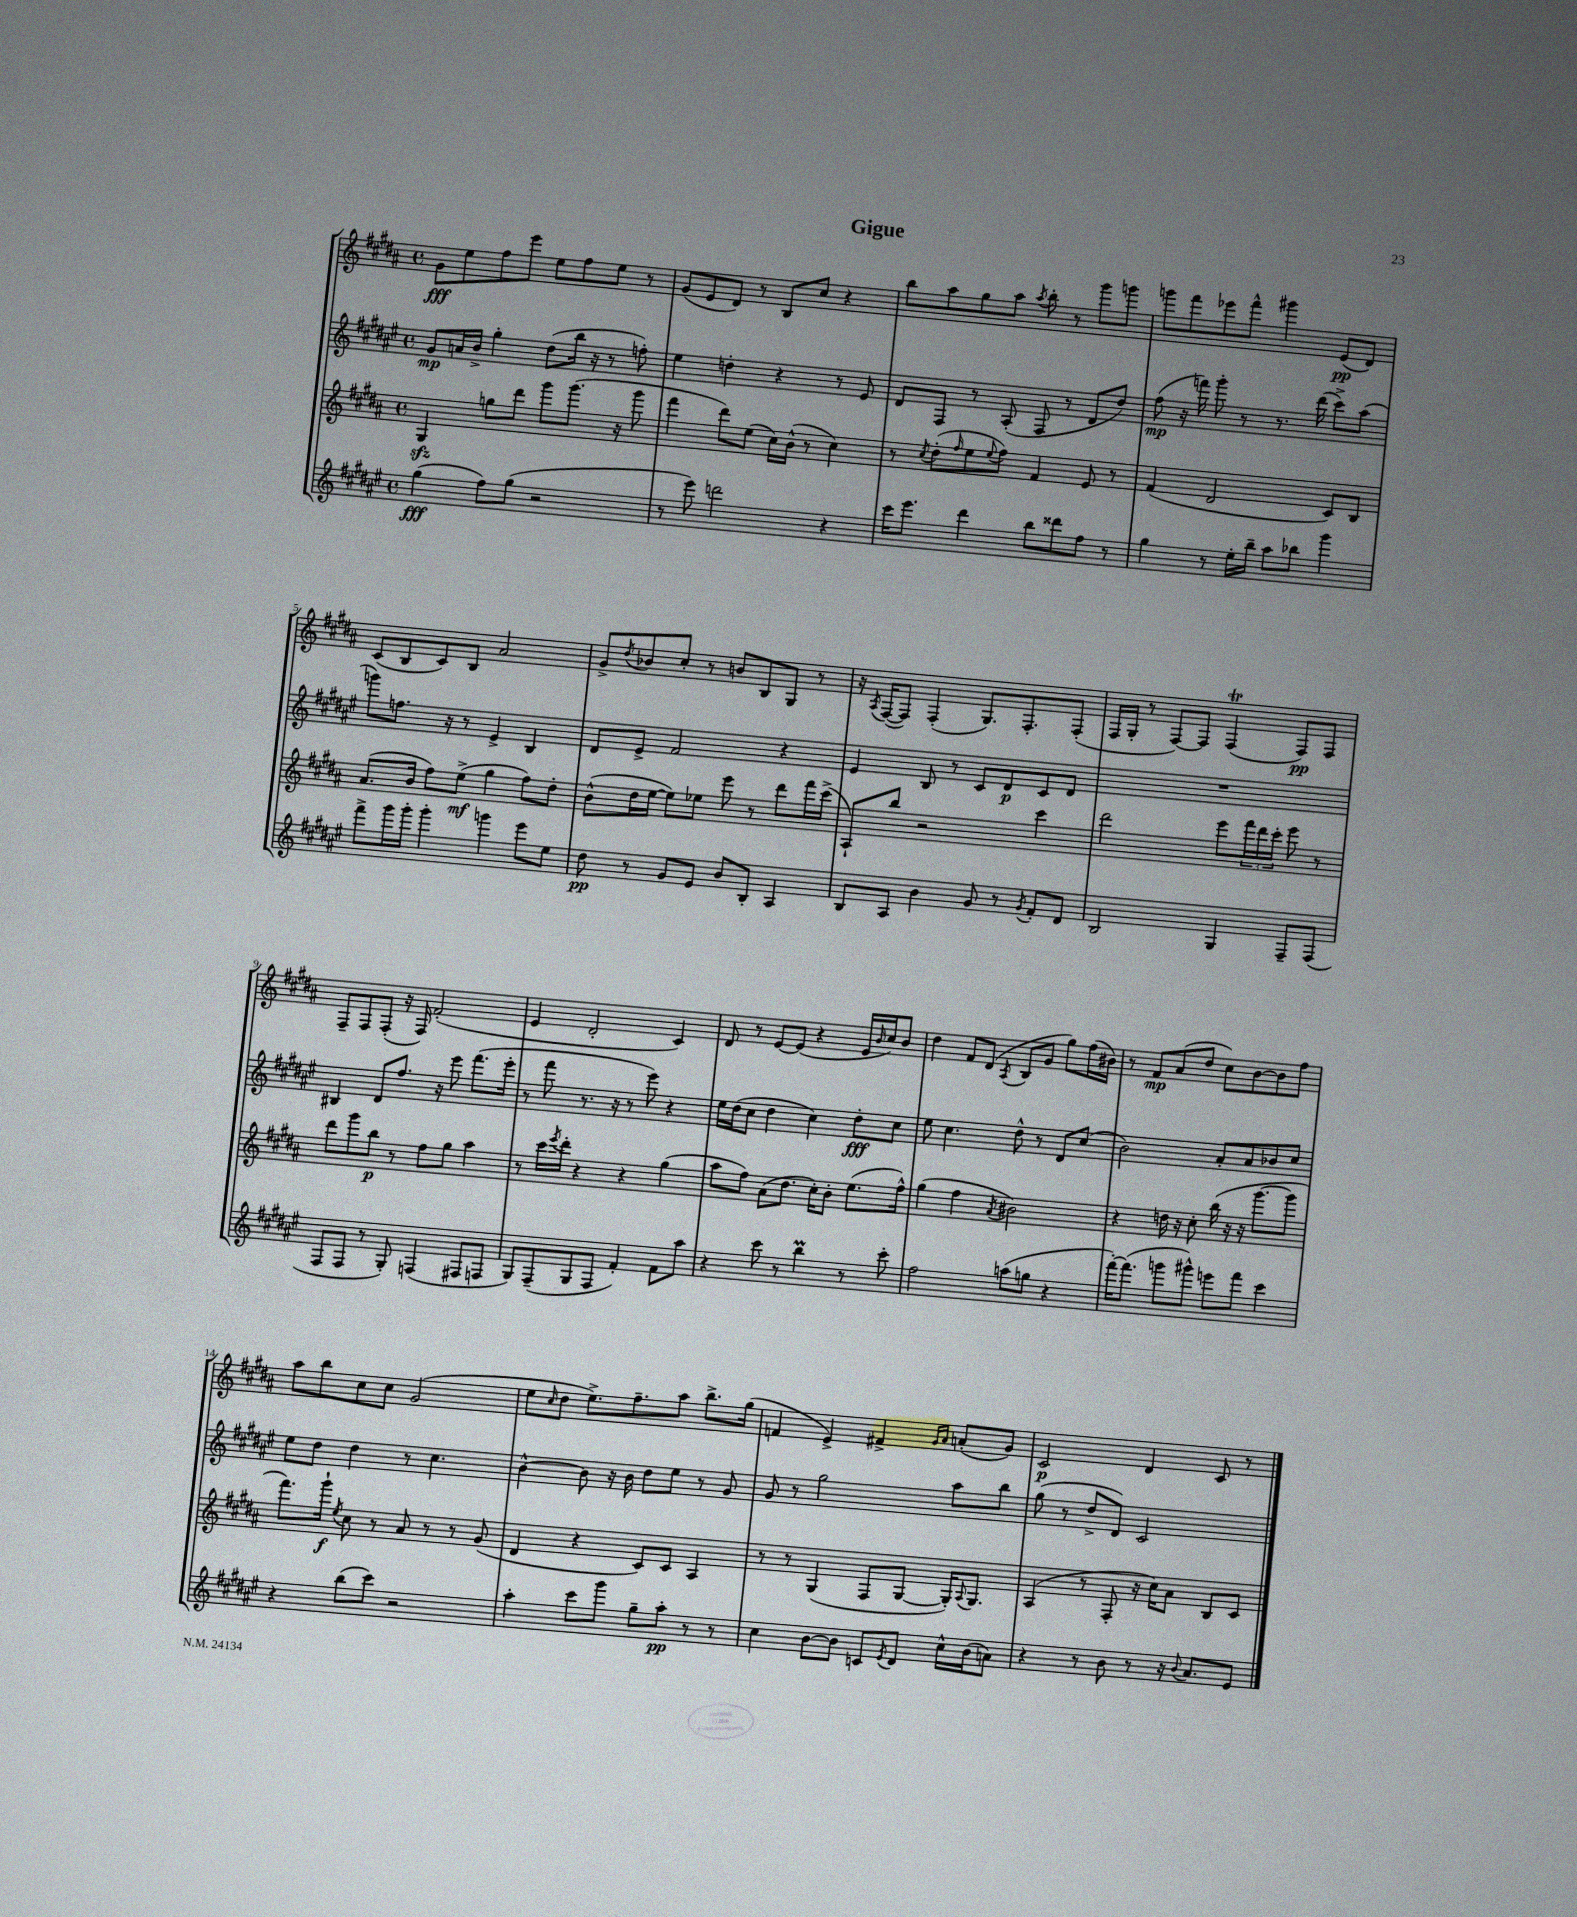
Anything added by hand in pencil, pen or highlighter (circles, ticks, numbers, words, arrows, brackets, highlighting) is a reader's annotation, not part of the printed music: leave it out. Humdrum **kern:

**kern	**dynam	**kern	**dynam	**kern	**dynam	**kern	**dynam
*part4	*part4	*part3	*part3	*part2	*part2	*part1	*part1
*staff4	*staff4	*staff3	*staff3	*staff2	*staff2	*staff1	*staff1
*clefG2	*	*clefG2	*	*clefG2	*	*clefG2	*
*k[f#c#g#d#a#e#]	*	*k[f#c#g#d#a#]	*	*k[f#c#g#d#a#e#]	*	*k[f#c#g#d#a#]	*
*M4/4	*	*M4/4	*	*M4/4	*	*M4/4	*
*met(c)	*	*met(c)	*	*met(c)	*	*met(c)	*
=1	=1	=1	=1	=1	=1	=1	=1
(4gg#\	fff	4G#zz/	.	8g#/L	mp	8g#\L	fff
.	.	.	.	16an/L	.	8ee\	.
.	.	.	.	16b^/JJ	.	.	.
8ff#\L)	.	8ggn\L	.	4gg#'\	.	8ff#\	.
(8gg#\J	.	8ddd#\J	.	.	.	8eee\J	.
2r	.	8ggg#\L	.	(8dd#\L	.	8ee\L	.
.	.	(8.ggg#\J	.	16bb\Jk	.	8ff#\	.
.	.	.	.	16r	.	.	.
.	.	.	.	8r	.	8ee\J	.
.	.	16r	.	.	.	.	.
.	.	8ggg#\	.	8ffn'\)	.	8r	.
=2	=2	=2	=2	=2	=2	=2	=2
8r	.	4fff#\	.	4ee#\	.	(8g#/L	.
8eee#\)	.	.	.	.	.	8e/	.
2dddn\	.	8ddd#\L)	.	4ddn'\	.	8d#/J)	.
.	.	(8ee\J	.	.	.	8r	.
.	.	16cc#\LL)	.	4r	.	8B/L	.
.	.	(16b^^\JJ	.	.	.	.	.
.	.	8r	.	.	.	8cc#/J	.
4r	.	4cc#\)	.	8r	.	4r	.
.	.	.	.	8e#/	.	.	.
=3	=3	=3	=3	=3	=3	=3	=3
16ccc#\KL	.	8r	.	8d#/L	.	8bb\L	.
8.eee#\J	.	.	.	.	.	.	.
.	.	8qcc#/	.	.	.	.	.
.	.	(8dd#'\L	.	8F#/J	.	8aa#\	.
.	.	16qqff#/	.	.	.	.	.
4ddd#\	.	8ee\	.	8r	.	8gg#\	.
.	.	8qqee/	.	.	.	.	.
.	.	8ff#\J)	.	(8A#'/	.	8aa#\J	.
.	.	.	.	.	.	8qaa#/	.
8bb\L	.	4f#/	.	8F#/	.	8bb'\	.
8ddd##X\	.	.	.	8r	.	8r	.
8ff#\J	.	8e/	.	8d#/L	.	8ggg#\L	.
8r	.	8r	.	8dd#/J)	.	8gggn\J	.
=4	=4	=4	=4	=4	=4	=4	=4
4gg#\	.	(4f#/	.	(8ff#\	mp	8gggn\L	.
.	.	.	.	16r	.	8fff#\	.
.	.	.	.	16fffn\)	.	.	.
8r	.	2d#/	.	8ggg#'\	.	8eee-X\	.
16ee#'\LL	.	.	.	8r	.	8fff#^^\J	.
16bb~\JJ	.	.	.	.	.	.	.
8aa#\L	.	.	.	8.r	.	4ggg#X\	.
8bb-X\J	.	.	.	.	.	.	.
.	.	.	.	(16ddd#\	.	.	.
4ggg#\	.	8c#/L)	.	8ccc#^\L)	.	(8e/L	pp
.	.	8B/J	.	(8aa#\J	.	8d#/J)	.
!!LO:LB:g=z
=5	=5	=5	=5	=5	=5	=5	=5
8fff#^\L	.	(8.a#/L	.	8gggn\L)	.	(8c#/L	.
16ggg#\L	.	.	.	8.ffn\J	.	8B/	.
16ggg#'\JJ	.	16b/Jk	.	.	.	.	.
4ggg#'\	.	8ff#\L)	.	.	.	8c#/)	.
.	.	.	.	16r	.	.	.
.	.	(8ee^\J	mf	8r	.	8B/J	.
4gggn\	.	4gg#\	.	4e#^/	.	2a#/	.
8eee#\L	.	8ff#\L)	.	4B/	.	.	.
8ee#\J	.	8dd#'\J	.	.	.	.	.
=6	=6	=6	=6	=6	=6	=6	=6
8dd#\	pp	(8b^^\L	.	8d#/L	.	8g#^/L	.
.	.	.	.	.	.	8qdd#/	.
8r	.	16dd#\L	.	8e#^/J	.	8b-X/	.
.	.	[16ee\JJ	.	.	.	.	.
8g#/L	.	8ee\L])	.	2f#/	.	8cc#'/J	.
8e#/J	.	8ee-X\J	.	.	.	8r	.
8b/L	.	8eee\	.	.	.	8bn/L	.
8B'/J	.	8r	.	.	.	8B/	.
4A#/	.	8ddd#\L	.	4r	.	8G#/J	.
.	.	16fff#\L	.	.	.	8r	.
.	.	(16ccc#^\JJ	.	.	.	.	.
=7	=7	=7	=7	=7	=7	=7	=7
8B/L	.	8A#`/L)	.	4e#/	.	16r	.
.	.	.	.	.	.	8qA#/	.
.	.	.	.	.	.	([16F#/KL	.
8A#/J	.	8bb/J	.	.	.	8F#/J])	.
4b\	.	2r	.	8B/	.	(4F#'/	.
.	.	.	.	8r	.	.	.
8g#/	.	.	.	8c#/L	.	8.G#/L)	.
8r	.	.	.	8d#/	p	.	.
.	.	.	.	.	.	8.F#'/	.
8qg#/	.	.	.	.	.	.	.
8f#'/L	.	4ccc#\	.	8c#/	.	.	.
8d#/J	.	.	.	8d#/J	.	(8F#'/J	.
=8	=8	=8	=8	=8	=8	=8	=8
2B/	.	2ddd#\	.	1r	.	16F#/LL	.
.	.	.	.	.	.	16G#'/JJ	.
.	.	.	.	.	.	8r	.
.	.	.	.	.	.	[8F#/L)	.
.	.	.	.	.	.	8F#/J]	.
4G#/	.	8eee\L	.	.	.	(4F#T/	.
.	.	24fff#\L	.	.	.	.	.
.	.	24ddd#\	.	.	.	.	.
.	.	24ccc#'\JJ	.	.	.	.	.
8F#~/L	.	8eee\	.	.	.	8F#/L)	pp
(8F#/J	.	8r	.	.	.	8F#/J	.
!!LO:LB:g=z
=9	=9	=9	=9	=9	=9	=9	=9
8F#/L	.	8ddd#\L	.	4B#X/	.	8F#~/L	.
8F#/J	.	8ggg#\	.	.	.	8F#/	.
8r	.	8bb\J	p	8d#/L	.	(8F#'/J	.
8G#'/)	.	8r	.	8.ff#/J	.	16r	.
.	.	.	.	.	.	16F#/)	.
(4Fn/	.	8ff#\L	.	.	.	(2f#'/	.
.	.	.	.	16r	.	.	.
.	.	8gg#\J	.	8eee#\	.	.	.
8F#X/L	.	4aa#\	.	(8.fff#\L	.	.	.
8Fn/J	.	.	.	.	.	.	.
.	.	.	.	16eee#'\Jk	.	.	.
=10	=10	=10	=10	=10	=10	=10	=10
8G#/L)	.	8r	.	8r	.	4e/	.
(8F#~/	.	16ccc#\LL	.	8fff#\	.	.	.
.	.	8qeee/	.	.	.	.	.
.	.	16ddd#'\JJ	.	.	.	.	.
8G#/	.	4r	.	8.r	.	2d#'/	.
8F#/J	.	.	.	.	.	.	.
.	.	.	.	16r	.	.	.
4f#'/)	.	4r	.	8r	.	.	.
.	.	.	.	8eee#\)	.	.	.
8f#\L	.	(4gg#\	.	4r	.	4c#/)	.
8aa#\J	.	.	.	.	.	.	.
=11	=11	=11	=11	=11	=11	=11	=11
4r	.	8aa#\L	.	16ee#\LL	.	8d#/	.
.	.	.	.	(16dd#\J	.	.	.
.	.	8ff#\J)	.	8cc#\J	.	8r	.
8ccc#\	.	(8a#\L	.	4dd#\	.	[8e/L	.
8r	.	8.dd#\J	.	.	.	(8e/J]	.
4bbM\	.	.	.	4cc#\)	.	4r	.
.	.	16cc#'\KL)	.	.	.	.	.
.	.	8b'\J	.	.	.	.	.
8r	.	(8.ee\L	.	8dd#'\L	fff	16e/LL	.
.	.	.	.	.	.	16qqb/	.
.	.	.	.	.	.	16cc#/J)	.
8ccc#'\	.	.	.	8cc#\J	.	8b/J	.
.	.	16ff#^^\Jk)	.	.	.	.	.
=12	=12	=12	=12	=12	=12	=12	=12
2ff#\	.	(4gg#\	.	8ee#\	.	4dd#\	.
.	.	.	.	4.cc#\	.	.	.
.	.	4ff#\	.	.	.	8f#/L	.
.	.	.	.	.	.	(8d#/J	.
.	.	8qa#/	.	.	.	8qA#/	.
(8aan\L	.	2b#X\)	.	8dd#^^\	.	8B/L	.
8ggn\J	.	.	.	8r	.	8g#/J	.
4r	.	.	.	8d#/L	.	8gg#\L)	.
.	.	.	.	(8cc#/J	.	(16ff#\L	.
.	.	.	.	.	.	16b#X\JJ)	.
=13	=13	=13	=13	=13	=13	=13	=13
[16fff#'\KL)	.	4r	.	2b\)	.	8r	.
(8.fff#\J]	.	.	.	.	.	.	.
.	.	.	.	.	.	8f#/L	mp
8gggn\L	.	16ddn\	.	.	.	(8a#/	.
.	.	16r	.	.	.	.	.
8ggg#X^^\J)	.	8cc#'\	.	.	.	8dd#/J	.
8eeen\L	.	(16bb\	.	8a#'/L	.	8cc#\L)	.
.	.	16r	.	.	.	.	.
8fff#\J	.	16r	.	8a#/	.	[8b\	.
.	.	[8.ggg#\L	.	.	.	.	.
4ccc#\	.	.	.	8b-X/	.	8b\]	.
.	.	8ggg#\J]	.	8cc#/J	.	8ff#\J	.
!!LO:LB:g=z
=14	=14	=14	=14	=14	=14	=14	=14
4r	.	8.fff#\L)	.	8ee#\L	.	8aa#\L	.
.	.	.	.	8dd#\J	.	8bb\	.
.	.	16ggg#`\Jk	f	.	.	.	.
.	.	8qee/	.	.	.	.	.
(8bb\L	.	8cc#\	.	4dd#\	.	8cc#\	.
8ccc#\J)	.	8r	.	.	.	8cc#\J	.
2r	.	8a#/	.	8r	.	(2g#/	.
.	.	8r	.	4.cc#\	.	.	.
.	.	8r	.	.	.	.	.
.	.	(8g#/	.	.	.	.	.
=15	=15	=15	=15	=15	=15	=15	=15
4aa#'\	.	4d#/	.	[4b^^\	.	8ee\L	.
.	.	.	.	.	.	16qqcc#/	.
.	.	.	.	.	.	8dd#\J	.
8ccc#\L	.	4r	.	8b\]	.	8.ee^\L)	.
8ggg#\J	.	.	.	16r	.	.	.
.	.	.	.	16b\	.	8.ff#~\	.
8gg#~\L	.	8c#/L)	.	8dd#\L	.	.	.
8aa#'\J	pp	8c#/J	.	8ee#\J	.	8aa#\J	.
8r	.	4A#/	.	8r	.	8.bb^\L	.
8r	.	.	.	8g#/	.	.	.
.	.	.	.	.	.	(16gg#\Jk	.
=16	=16	=16	=16	=16	=16	=16	=16
4cc#\	.	8r	.	8g#/	.	4fn/	.
.	.	8r	.	8r	.	.	.
[8b\L	.	(4G#/	.	2gg#\	.	4e^/)	.
8b\J]	.	.	.	.	.	.	.
8cn/L	.	8F#/L	.	.	.	4f#X^/	.
8qe#/	.	.	.	.	.	.	.
8d#/J	.	[8G#/J	.	.	.	.	.
.	.	.	.	.	.	16qqg#/LL	.
.	.	.	.	.	.	16qqa#/JJ	.
16cc#^^\LL	.	16G#'/KL])	.	8aa#\L	.	(8an'/L	.
.	.	8qqA#/	.	.	.	.	.
(16b\J	.	8.G#/J	.	.	.	.	.
8an\J)	.	.	.	8bb\J	.	8g#/J)	.
=17	=17	=17	=17	=17	=17	=17	=17
4r	.	(4A#/	.	(8gg#\	.	2c#/	p
.	.	.	.	8r	.	.	.
8r	.	8r	.	8dd#^/L	.	.	.
8b\	.	8F#'/	.	8d#/J)	.	.	.
8r	.	16r	.	2c#/	.	4d#/	.
.	.	16cc#\KL)	.	.	.	.	.
16r	.	8a#\J	.	.	.	.	.
8qqb/	.	.	.	.	.	.	.
8.a#/L	.	.	.	.	.	.	.
.	.	8B/L	.	.	.	8c#/	.
8e#/J	.	8c#/J	.	.	.	8r	.
==	==	==	==	==	==	==	==
*-	*-	*-	*-	*-	*-	*-	*-
